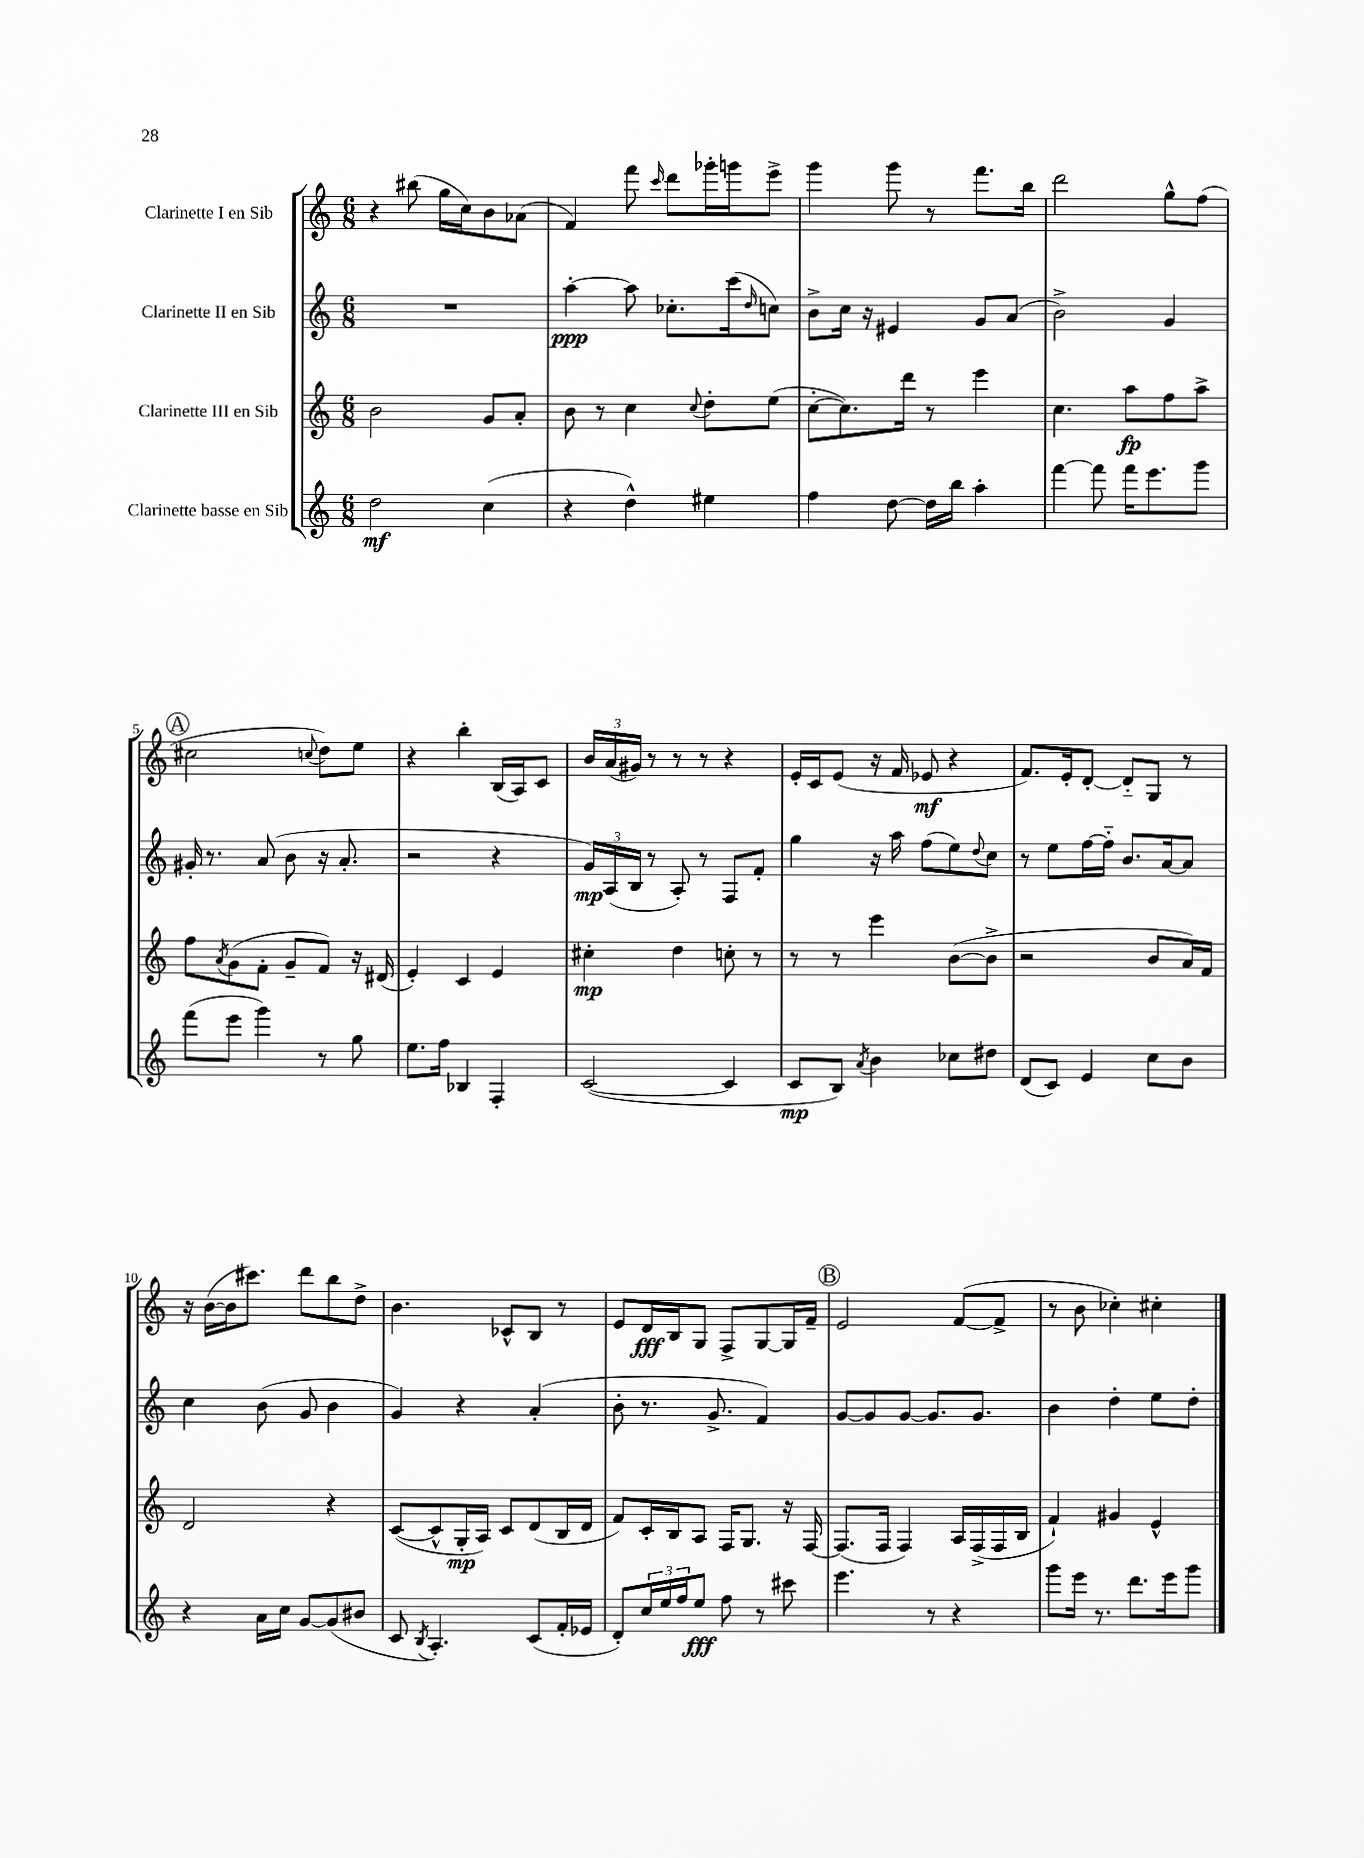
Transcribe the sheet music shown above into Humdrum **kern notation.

**kern	**kern	**kern	**kern
*staff4	*staff3	*staff2	*staff1
*clefG2	*clefG2	*clefG2	*clefG2
*k[]	*k[]	*k[]	*k[]
*M6/8	*M6/8	*M6/8	*M6/8
2dd	2b	2.r	4r
.	.	.	(8bb#
.	.	.	16gg
.	.	.	16cc)
(4cc	8g	.	8b
.	8a'	.	(8a-
=	=	=	=
4r	8b	[4aa'	4f)
.	8r	.	.
4dd^^)	4cc	8aa]	8fff
.	.	.	16qqccc
.	.	8.cc-'	8ddd
.	8qqcc	.	.
4ee#	8dd'	.	16ggg-'
.	.	(16ccc	16ggg
.	.	16qqdd	.
.	(8ee	8cc)	8eee^
=	=	=	=
4ff	[8cc'	8b^	4ggg
.	8.cc])	16cc	.
.	.	16r	.
[8dd	.	4e#	8ggg
.	16ddd	.	.
16dd]	8r	.	8r
16bb	.	.	.
4aa'	4eee	8g	8.fff
.	.	(8a	.
.	.	.	16bb
=	=	=	=
[4fff	4.cc	2b^)	2ddd
8fff]	.	.	.
16fff	8aa	.	.
8.eee	.	.	.
.	8ff	4g	8gg^^
8ggg	8aa^	.	(8ff
=	=	=	=
(8fff	8ff	16g#'	2cc#
.	.	8.r	.
.	8qa	.	.
8eee	(8g	.	.
4ggg)	8f'	(8a	.
.	8g~	8b	.
.	.	.	8qqcc
8r	8f)	16r	8dd)
.	.	8.a'	.
8gg	16r	.	8ee
.	(16d#	.	.
=	=	=	=
8.ee	4e')	2r	4r
16ff	.	.	.
4B-	4c	.	4bb'
4F'	4e	4r	(16B
.	.	.	16A)
.	.	.	8c
=	=	=	=
([2c	4cc#'	24g)	24b
.	.	(24A	(24a
.	.	24B	24g#)
.	.	8r	8r
.	4dd	8A')	8r
.	.	8r	8r
4c]	8cc'	8F	4r
.	8r	8f'	.
=	=	=	=
8c	8r	4gg	16e'
.	.	.	16c
8B)	8r	.	(8e
8qa	.	.	.
4b	4eee	16r	16r
.	.	16aa	16f
.	.	(8ff	8e-
8cc-	([8b	8ee)	4r
.	.	8qqdd	.
8dd#	8b^]	8cc	.
=	=	=	=
(8d	2r	8r	8.f)
8c)	.	8ee	.
.	.	.	16e'
4e	.	[16ff	[8d'
.	.	16ff'~]	.
.	.	8.b	8d'~]
8cc	8b	.	8G
.	.	[16a	.
8b	16a)	8a]	8r
.	16f	.	.
=	=	=	=
4r	2d	4cc	16r
.	.	.	([16b
.	.	.	16b]
.	.	.	8.ccc#)
16a	.	(8b	.
16cc	.	.	.
[8g	.	8g	8ddd
(8g]	4r	4b	8bb
8b#	.	.	8dd^
=	=	=	=
8c	([8c	4g)	4.b
8qB	.	.	.
4.A')	8c^^]	.	.
.	16G'	4r	.
.	16A)	.	.
.	8c	.	8c-^^
(8c	(8d	(4a'	8B
16f'	16B	.	8r
16e-	16d	.	.
=	=	=	=
8d')	8f)	8b'	8e
24cc	16c'	8.r	16d
24ee	.	.	.
.	16B	.	16B
24ff	.	.	.
8ee	8A	.	8G
.	.	8.g^	.
8ff	16F	.	8F^
.	8.G	.	.
8r	.	4f)	[8G
8ccc#	16r	.	16G]
.	[16F	.	16f~
=	=	=	=
4.eee	(8.F]	[8g	2e
.	.	8g]	.
.	16F	.	.
.	4F)	[8g	.
8r	.	8.g]	.
4r	16A	.	([8f
.	(16F^	8.g	.
.	16F	.	8f^]
.	16B	.	.
=	=	=	=
8ggg	4f`)	4b	8r
16eee	.	.	8b
8.r	.	.	.
.	4g#	4dd'	4cc-')
8.ddd	.	.	.
.	4e^^	8ee	4cc#'
16eee	.	.	.
8ggg	.	8dd'	.
==	==	==	==
*-	*-	*-	*-
